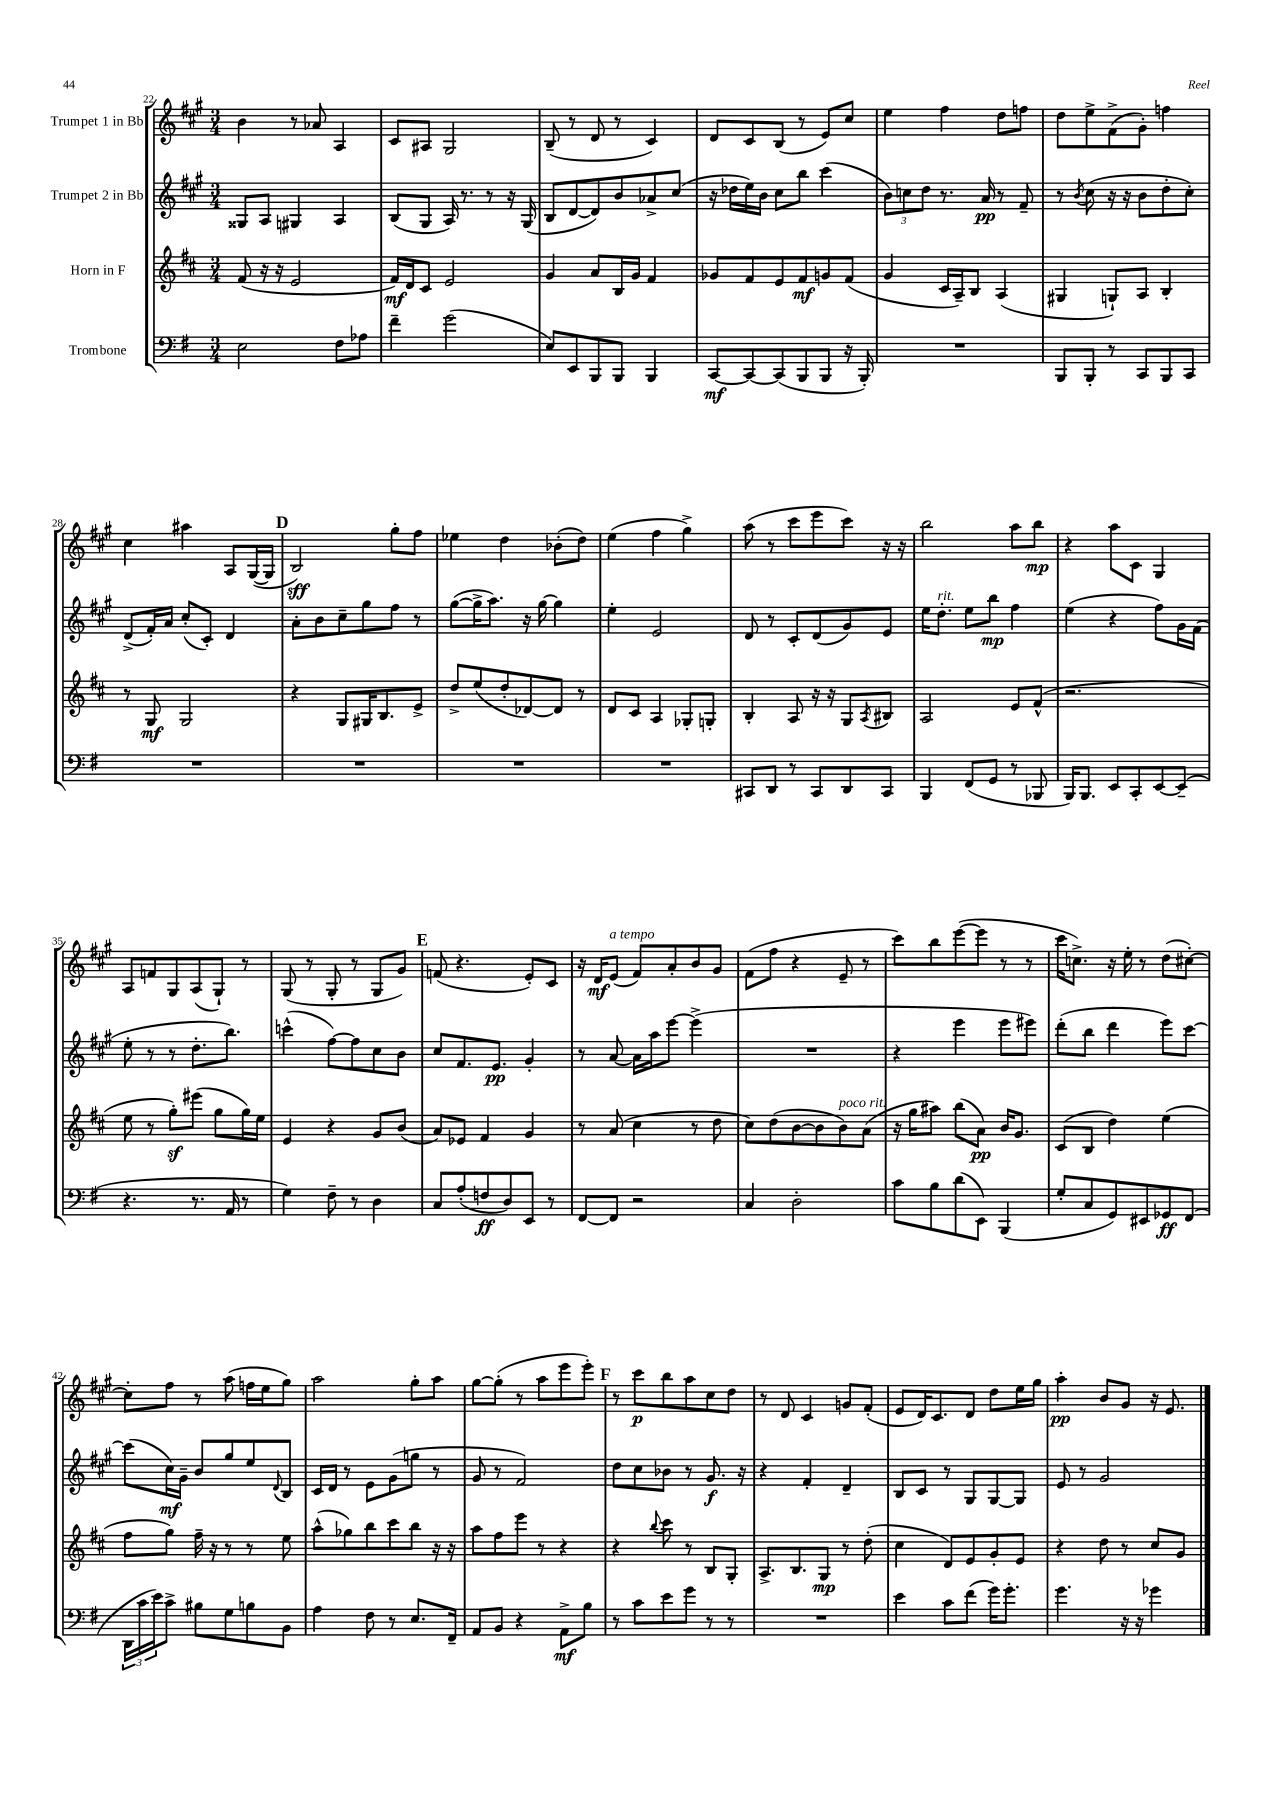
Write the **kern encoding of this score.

**kern	**dynam	**kern	**dynam	**kern	**dynam	**kern	**dynam
*part4	*part4	*part3	*part3	*part2	*part2	*part1	*part1
*staff4	*staff4	*staff3	*staff3	*staff2	*staff2	*staff1	*staff1
*I"Trombone	*	*I"Horn in F	*	*I"Trumpet 2 in Bb	*	*I"Trumpet 1 in Bb	*
*clefF4	*	*clefG2	*	*clefG2	*	*clefG2	*
*k[f#]	*	*k[f#c#]	*	*k[f#c#g#]	*	*k[f#c#g#]	*
*M3/4	*	*M3/4	*	*M3/4	*	*M3/4	*
=22	=22	=22	=22	=22	=22	=22	=22
2E\	.	(8f#/	.	8G##X/L	.	4b\	.
.	.	16r	.	8A/J	.	.	.
.	.	16r	.	.	.	.	.
.	.	2e/	.	4G#X/	.	8r	.
.	.	.	.	.	.	8a-X/	.
8F#\L	.	.	.	4A/	.	4A/	.
8A-X\J	.	.	.	.	.	.	.
=23	=23	=23	=23	=23	=23	=23	=23
4f#~\	.	16f#/LL)	mf	(8B/L	.	8c#/L	.
.	.	16d/J	.	.	.	.	.
.	.	8c#/J	.	8G#/J	.	8A#X/J	.
(2g\	.	2e/	.	16A/)	.	2G#/	.
.	.	.	.	8.r	.	.	.
.	.	.	.	8r	.	.	.
.	.	.	.	16r	.	.	.
.	.	.	.	(16G#/	.	.	.
=24	=24	=24	=24	=24	=24	=24	=24
8E/L)	.	4g/	.	8B/L	.	(8B~/	.
8EE/	.	.	.	[8d/	.	8r	.
8BBB/	.	8a/L	.	8d/])	.	8d/	.
8BBB/J	.	16B/L	.	8b/	.	8r	.
.	.	16g/JJ	.	.	.	.	.
4BBB/	.	4f#/	.	8a-X^/	.	4c#/)	.
.	.	.	.	(8cc#/J	.	.	.
=25	=25	=25	=25	=25	=25	=25	=25
[8CC/L	mf	8g-X/L	.	16r	.	8d/L	.
.	.	.	.	16dd-X\LL	.	.	.
8CC/_	.	8f#/	.	16ee\)	.	8c#/	.
.	.	.	.	16b\JJ	.	.	.
(8CC/]	.	8e/	.	8cc#\L	.	(8B/J	.
8BBB/	.	8f#/	mf	8bb\J	.	8r	.
8BBB/J	.	8gn/	.	(4ccc#\	.	8e/L)	.
16r	.	(8f#/J	.	.	.	8cc#/J	.
16BBB'/)	.	.	.	.	.	.	.
=26	=26	=26	=26	=26	=26	=26	=26
2.r	.	4g/	.	12b\L)	.	4ee\	.
.	.	.	.	12ccn\	.	.	.
.	.	.	.	12dd\J	.	.	.
.	.	16c#/LL	.	8.r	.	4ff#\	.
.	.	16A~/J)	.	.	.	.	.
.	.	8B/J	.	.	.	.	.
.	.	.	.	16a/	pp	.	.
.	.	(4A/	.	8r	.	8dd\L	.
.	.	.	.	8f#~/	.	8ffn\J	.
=27	=27	=27	=27	=27	=27	=27	=27
8BBB/L	.	4G#X/	.	8r	.	8dd\L	.
.	.	.	.	8qb/	.	.	.
8BBB'/J	.	.	.	(8cc#\	.	8ee^\	.
8r	.	8Gn`/L)	.	16r	.	(8f#^\	.
.	.	.	.	16r	.	.	.
8CC/L	.	8A/J	.	8b\L	.	8g#'\J)	.
8BBB/	.	4B'/	.	8dd'\	.	4ffn\	.
8CC/J	.	.	.	8cc#'\J)	.	.	.
!!LO:LB:g=z
=28	=28	=28	=28	=28	=28	=28	=28
2.r	.	8r	.	(8d^/L	.	4cc#\	.
.	.	8G/	mf	16f#'/L)	.	.	.
.	.	.	.	16a/JJ	.	.	.
.	.	2G/	.	(8cc#'/L	.	4aa#X\	.
.	.	.	.	8c#'/J)	.	.	.
.	.	.	.	4d/	.	8A/L	.
.	.	.	.	.	.	([16G#/L	.
.	.	.	.	.	.	16G#/JJ]	.
!!LO:REH:place=s1:t=D
=29	=29	=29	=29	=29	=29	=29	=29
2.r	.	4r	.	8a'\L	.	2B/)	sff
.	.	.	.	8b\	.	.	.
.	.	8G/L	.	8cc#~\	.	.	.
.	.	16G#X/K	.	8gg#\	.	.	.
.	.	8.B/	.	.	.	.	.
.	.	.	.	8ff#\J	.	8gg#'\L	.
.	.	8e^/J	.	8r	.	8ff#\J	.
=30	=30	=30	=30	=30	=30	=30	=30
2.r	.	8dd^/L	.	([8gg#\L	.	4ee-X\	.
.	.	(8ee/	.	16gg#^\K]	.	.	.
.	.	.	.	8.aa\J)	.	.	.
.	.	8dd'/	.	.	.	4dd\	.
.	.	[8d-X/)	.	16r	.	.	.
.	.	.	.	[16gg#\	.	.	.
.	.	8d-/J]	.	4gg#\]	.	(8b-X'\L	.
.	.	8r	.	.	.	8dd\J)	.
=31	=31	=31	=31	=31	=31	=31	=31
2.r	.	8d/L	.	4ee'\	.	(4ee\	.
.	.	8c#/J	.	.	.	.	.
.	.	4A/	.	2e/	.	4ff#\	.
.	.	8G-X'/L	.	.	.	4gg#^\)	.
.	.	8Gn'/J	.	.	.	.	.
=32	=32	=32	=32	=32	=32	=32	=32
8CC#X/L	.	4B'/	.	8d/	.	(8aa\	.
8DD/J	.	.	.	8r	.	8r	.
8r	.	8A/	.	8c#'/L	.	8ccc#\L	.
8CC#/L	.	16r	.	(8d/	.	8eee\	.
.	.	16r	.	.	.	.	.
8DD/	.	8G/L	.	8g#/)	.	8ccc#\J)	.
.	.	8qA/	.	.	.	.	.
8CC#/J	.	8B#X/J	.	8e/J	.	16r	.
.	.	.	.	.	.	16r	.
=33	=33	=33	=33	=33	=33	=33	=33
4BBB/	.	2A/	.	16ee\KL	.	2bb\	.
!	!	!	!	!LO:TX:a:i:t=rit.	!	!	!
.	.	.	.	8.dd'\J	.	.	.
(8FF#/L	.	.	.	8ee\L	.	.	.
8GG/J	.	.	.	8bb\J	mp	.	.
8r	.	8e/L	.	4ff#\	.	8aa\L	.
8BBB-X/	.	(8f#^^/J	.	.	.	8bb\J	mp
=34	=34	=34	=34	=34	=34	=34	=34
16BBB/KL)	.	2.r	.	(4ee\	.	4r	.
8.BBB/J	.	.	.	.	.	.	.
8EE/L	.	.	.	4r	.	8aa\L	.
8CC'/	.	.	.	.	.	8c#\J	.
[8EE/	.	.	.	8ff#\L)	.	4G#/	.
(8EE~/J]	.	.	.	16g#\L	.	.	.
.	.	.	.	(16f#\JJ	.	.	.
!!LO:LB:g=z
=35	=35	=35	=35	=35	=35	=35	=35
4.r	.	8ee\	.	8ee'\	.	8A/L	.
.	.	8r	.	8r	.	8fn/	.
.	.	8ggz'\L)	.	8r	.	8G#/	.
8.r	.	(8eee#X\J	.	8.dd'\L	.	(8A/	.
.	.	8gg\L	.	.	.	8G#`/J)	.
16AA/	.	.	.	8.bb\J)	.	.	.
8r	.	16gg\L)	.	.	.	8r	.
.	.	16ee\JJ	.	.	.	.	.
=36	=36	=36	=36	=36	=36	=36	=36
4G\)	.	4e/	.	(4cccn^^\	.	(8G#/	.
.	.	.	.	.	.	8r	.
8F#~\	.	4r	.	[8ff#\L)	.	8G#'/	.
8r	.	.	.	8ff#\]	.	8r	.
4D\	.	8g/L	.	8cc#\	.	8G#/L	.
.	.	(8b/J	.	8b\J	.	8g#/J)	.
!!LO:REH:place=s1:t=E
=37	=37	=37	=37	=37	=37	=37	=37
8C/L	.	8a/L)	.	8cc#/L	.	(8fn/	.
(8A'/	.	8e-X/J	.	8.f#/	.	4.r	.
8Fn/	ff	4f#/	.	.	.	.	.
.	.	.	.	8.e/J	pp	.	.
8D/)	.	.	.	.	.	.	.
8EE/J	.	4g/	.	4g#'/	.	8e'/L)	.
8r	.	.	.	.	.	8c#/J	.
=38	=38	=38	=38	=38	=38	=38	=38
[8FF#/L	.	8r	.	8r	.	16r	.
.	.	.	.	.	.	16d/KL	mf
!	!	!	!	!	!	!LO:TX:a:i:t=a tempo	!
8FF#/J]	.	(8a/	.	[8a/	.	(8e/J	.
2r	.	4cc#\	.	16a\LL]	.	8f#/L)	.
.	.	.	.	16aa\J	.	.	.
.	.	.	.	[8eee\J	.	8a'/	.
.	.	8r	.	(4eee^\]	.	8b/	.
.	.	8dd\	.	.	.	8g#/J	.
=39	=39	=39	=39	=39	=39	=39	=39
4C/	.	8cc#\L)	.	2.r	.	(8f#\L	.
.	.	(8dd\	.	.	.	8ff#\J	.
2D'\	.	[8b\	.	.	.	4r	.
.	.	8b\]	.	.	.	.	.
!	!	!LO:TX:a:i:t=poco rit.	!	!	!	!	!
.	.	8b\)	.	.	.	8e~/	.
.	.	(8a\J	.	.	.	8r	.
=40	=40	=40	=40	=40	=40	=40	=40
8c\L	.	16r	.	4r	.	8ccc#\L)	.
.	.	16gg\KL	.	.	.	.	.
8B\	.	8aa#X\J)	.	.	.	8bb\	.
(8d\	.	(8bb\L	.	4eee\	.	([8eee\	.
8EE\J)	.	8a\J)	pp	.	.	8eee\J]	.
(4BBB/	.	16b/KL	.	8eee\L	.	8r	.
.	.	8.g/J	.	.	.	.	.
.	.	.	.	8eee#X\J)	.	8r	.
=41	=41	=41	=41	=41	=41	=41	=41
8G'/L	.	(8c#/L	.	(8ddd'\L	.	16ccc#\KL	.
.	.	.	.	.	.	8.ccn^\J)	.
8C/	.	8B/J	.	8bb\J	.	.	.
8GG/)	.	4dd\)	.	4ddd\	.	16r	.
.	.	.	.	.	.	16ee'\	.
8EE#X/	.	.	.	.	.	8r	.
8GG-X/	ff	(4ee\	.	8eee\L)	.	(8dd\L	.
(8FF#/J	.	.	.	[8ccc#\J	.	[8cc#X'\J)	.
!!LO:LB:g=z
=42	=42	=42	=42	=42	=42	=42	=42
24DD\LL	.	8ff#\L	.	(8ccc#\L]	.	8cc#'\L]	.
24c\	.	.	.	.	.	.	.
24e\J)	.	.	.	.	.	.	.
8c^\J	.	8gg\J)	.	16cc#\L)	mf	8ff#\J	.
.	.	.	.	16g#~\JJ	.	.	.
8B#X\L	.	16ff#~\	.	8b/L	.	8r	.
.	.	16r	.	.	.	.	.
8G\	.	8r	.	8gg#/	.	(8aa\	.
8Bn\	.	8r	.	8ee/	.	16ffn\LL	.
.	.	.	.	.	.	16ee\J	.
.	.	.	.	8qqd/	.	.	.
8BB\J	.	8ee\	.	8B/J	.	8gg#\J)	.
=43	=43	=43	=43	=43	=43	=43	=43
4A\	.	(8aa^^\L	.	16c#/LL	.	2aa\	.
.	.	.	.	16d/JJ	.	.	.
.	.	8gg-X\)	.	8r	.	.	.
8F#\	.	8bb\	.	8e\L	.	.	.
8r	.	8ccc#\	.	(8g#\	.	.	.
8.E/L	.	8bb\J	.	8ggn\J	.	8gg#'\L	.
.	.	16r	.	8r	.	8aa\J	.
16FF#~/Jk	.	16r	.	.	.	.	.
=44	=44	=44	=44	=44	=44	=44	=44
8AA/L	.	8aa\L	.	8g#/	.	[8gg#\L	.
8BB/J	.	8ff#\	.	8r	.	(8gg#'\J]	.
4r	.	8eee\J	.	2f#/)	.	8r	.
.	.	8r	.	.	.	8aa\L	.
8AA^\L	mf	4r	.	.	.	8eee\	.
8B\J	.	.	.	.	.	8eee'\J)	.
!!LO:REH:place=s1:t=F
=45	=45	=45	=45	=45	=45	=45	=45
8r	.	4r	.	8dd\L	.	8r	.
8c\L	.	.	.	8cc#\	.	8ccc#\L	p
.	.	8qqbb/	.	.	.	.	.
8e\	.	8ccc#\	.	8b-X\J	.	8bb\	.
8g\J	.	8r	.	8r	.	8aa\	.
8r	.	8B/L	.	8.g#/	f	8cc#\	.
8r	.	8G'/J	.	.	.	8dd\J	.
.	.	.	.	16r	.	.	.
=46	=46	=46	=46	=46	=46	=46	=46
2.r	.	8.A^/L	.	4r	.	8r	.
.	.	.	.	.	.	8d/	.
.	.	8.B/	.	.	.	.	.
.	.	.	.	4f#'/	.	4c#/	.
.	.	8G/J	mp	.	.	.	.
.	.	8r	.	4d~/	.	8gn/L	.
.	.	(8dd'\	.	.	.	(8f#'/J	.
=47	=47	=47	=47	=47	=47	=47	=47
4e\	.	4cc#\	.	8B/L	.	8e/L	.
.	.	.	.	8c#/J	.	16d/K)	.
.	.	.	.	.	.	8.c#/	.
8c\L	.	8d/L)	.	8r	.	.	.
(8f#\J	.	8e/	.	8G#/L	.	8d/J	.
16g\KL)	.	8g'/	.	[8G#/	.	8dd\L	.
8.g'\J	.	.	.	.	.	.	.
.	.	8e/J	.	8G#/J]	.	16ee\L	.
.	.	.	.	.	.	16gg#\JJ	.
=48	=48	=48	=48	=48	=48	=48	=48
4.g\	.	4r	.	8e/	.	4aa'\	pp
.	.	.	.	8r	.	.	.
.	.	8dd\	.	2g#/	.	8b/L	.
16r	.	8r	.	.	.	8g#/J	.
16r	.	.	.	.	.	.	.
4g-X\	.	8cc#/L	.	.	.	16r	.
.	.	.	.	.	.	8.e/	.
.	.	8g/J	.	.	.	.	.
==	==	==	==	==	==	==	==
*-	*-	*-	*-	*-	*-	*-	*-
